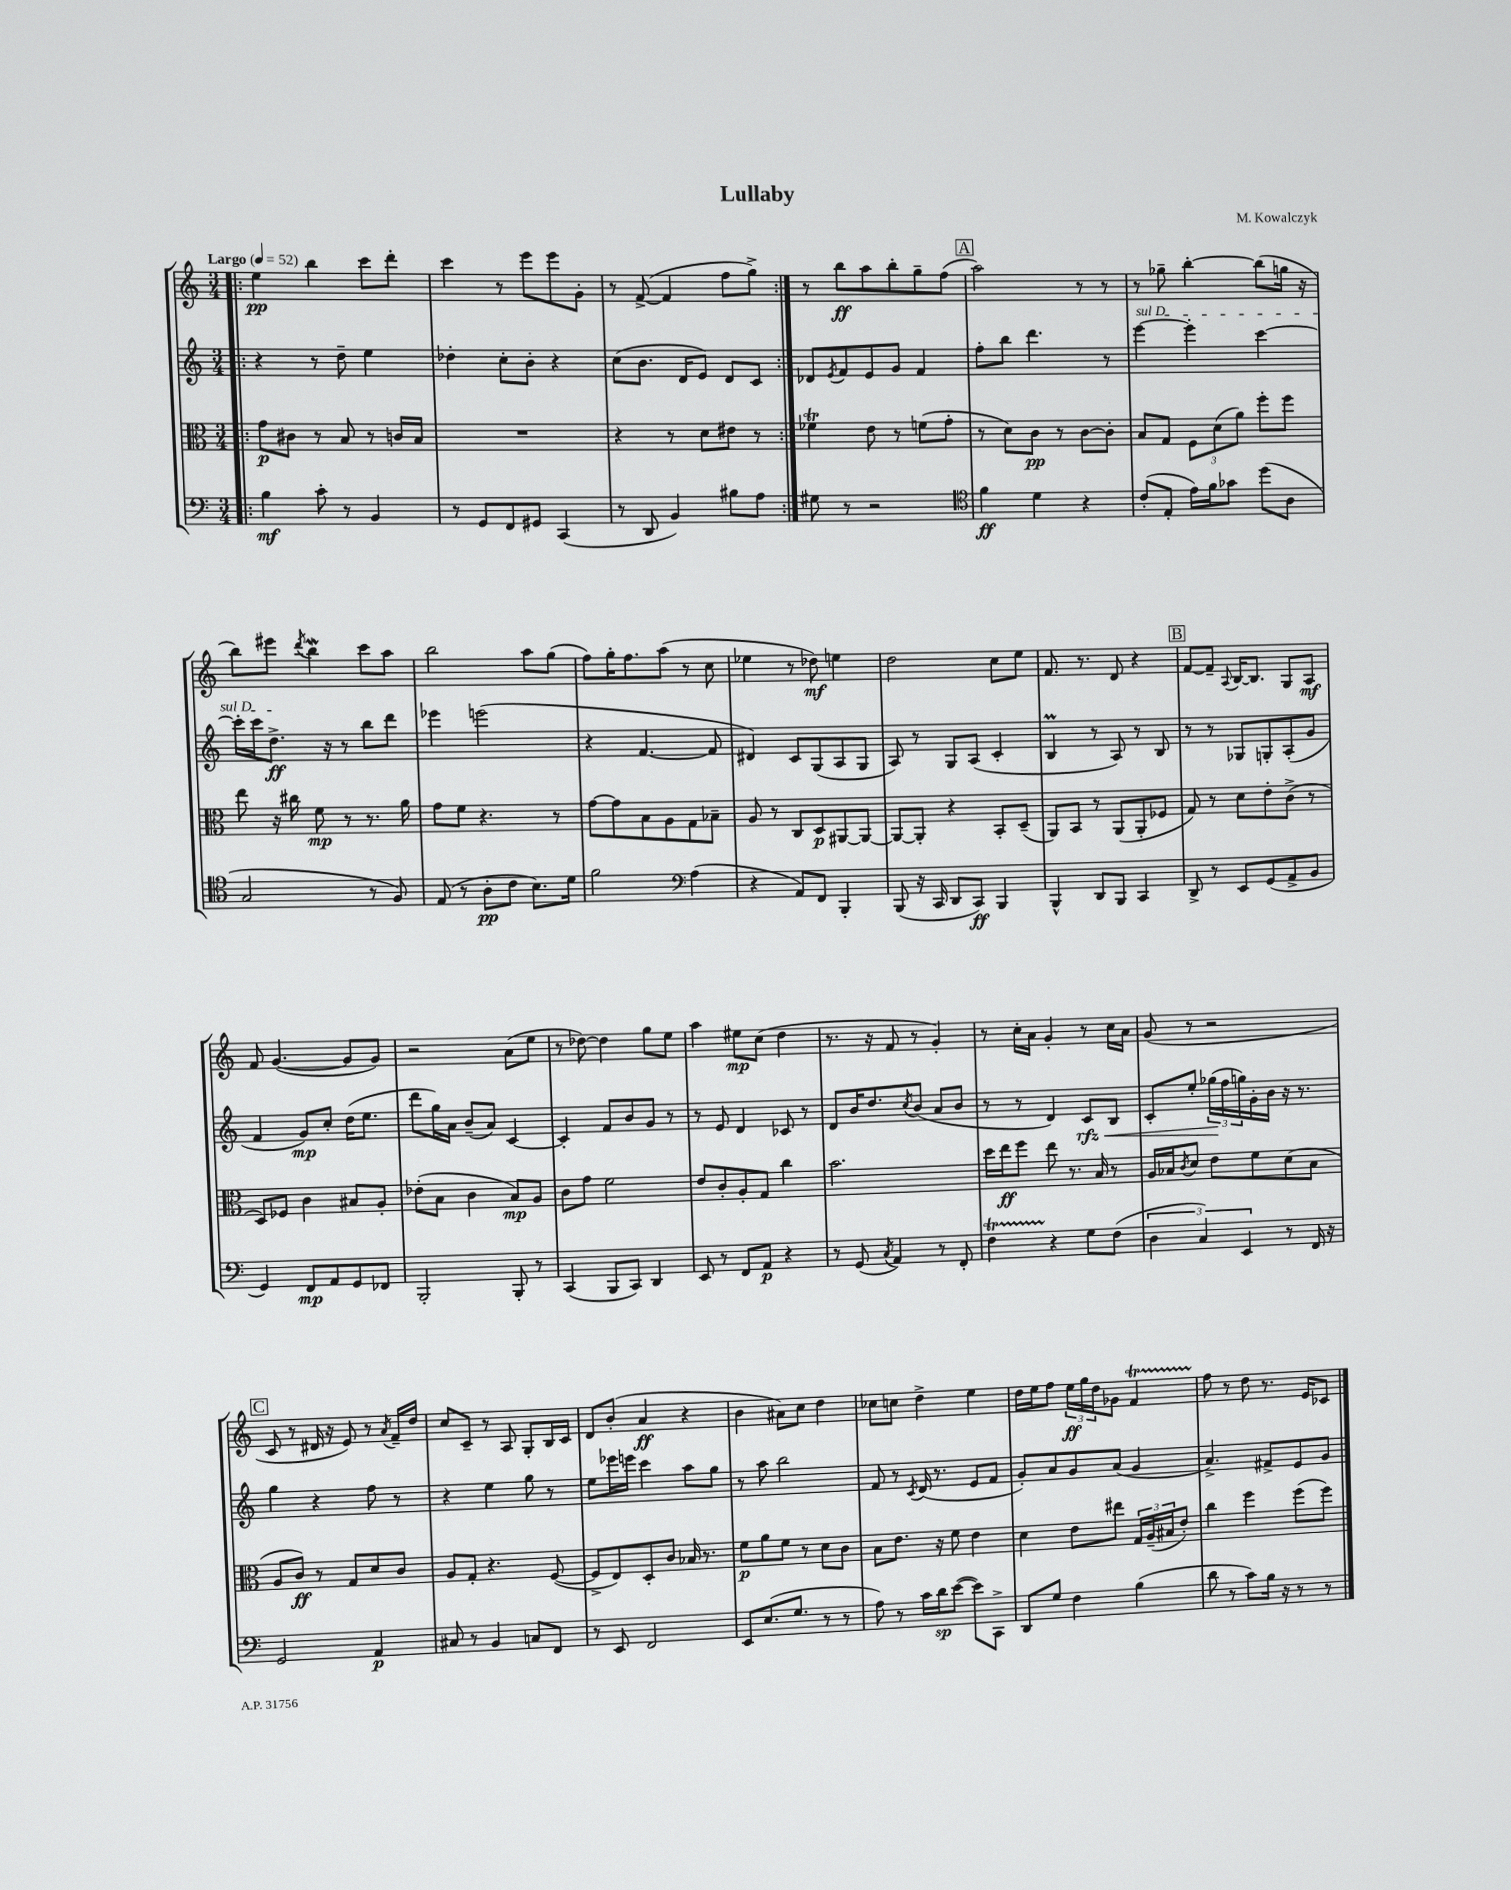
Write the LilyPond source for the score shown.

\header { title = "Lullaby" composer = "M. Kowalczyk" }
<<
\new StaffGroup <<
\new Staff = "s0" {
    \clef treble \key c \major \numericTimeSignature \time 3/4 \tempo "Largo" 4 = 52
    \repeat volta 2 { \bar ".|:" e''4\pp b''4 c'''8 d'''8-. |
    c'''4 r8 e'''8 e'''8 g'8-. |
    r8 f'8~->( f'4 f''8 g''8->) | }
    r8 b''8\ff a''8 b''8-. g''8-- f''8( |
    \mark \markup { \box "A" } a''2) r8 r8 |
    r8 ges''8-- b''4~-. b''8( g''16 r16 |
    b''8) eis'''8 \acciaccatura { d'''8 } b''4\mordent c'''8 a''8 |
    b''2 a''8 g''8( |
    f''8) g''16-. f''8. a''8( r8 c''8 |
    ees''4 r8 des''8\mf) e''4 |
    d''2 c''8 e''8 |
    f'8. r8. d'8 r4 |
    \mark \markup { \box "B" } f'8~ f'8-- \appoggiatura { a8 } b16~ b8. g8 a8\mf |
    f'8 g'4.~( g'8 g'8) |
    r2 a'8( e''8 |
    r8 des''8~) des''4 g''8 e''8 |
    a''4 eis''8\mp c''8( d''4 |
    r8. r16 f'8 r8 g'4-.) |
    r8 c''16-. a'16 g'4-. r8 c''16 a'16 |
    g'8( r8 r2 |
    \mark \markup { \box "C" } c'8 r8 dis'16 r16 e'8) r8 \acciaccatura { a'8 } f'16-- d''16 |
    c''8 c'8-- r8 a8 g8-. b16 c'16 |
    d'8 b'8-.( a'4\ff r4 |
    b'4 ais'8) c''8 d''4 |
    ces''8 c''8 d''4-> e''4 |
    d''16 e''16 f''8 \tuplet 3/2 { e''16\ff g''16 d''16 } ges'8 f'4\startTrillSpan |
    f''8\stopTrillSpan r8 d''8 r8. e'16 ces'8 \bar "|." |
}
\new Staff = "s1" {
    \clef treble \key c \major \numericTimeSignature \time 3/4
    \repeat volta 2 { \bar ".|:" r4 r8 d''8-- e''4 |
    des''4-. c''8-. b'8-. r4 |
    c''8( b'8. d'16 e'8) d'8 c'8 | }
    des'8 \acciaccatura { e'8 } f'8 e'8 g'8 f'4 |
    \mark \markup { \box "A" } f''8-. b''8 d'''4. r8 |
    \once \override TextSpanner.bound-details.left.text = \markup { \italic "sul D" } e'''4~\startTextSpan e'''4-. c'''4~ |
    c'''16-. c'''16 d''8.->\ff\stopTextSpan r16 r8 b''8 d'''8 |
    ees'''4 e'''2( |
    r4 f'4.~ f'8 |
    dis'4) c'8 g8( a8 g8 |
    a8) r8 g8 a8( c'4-. |
    b4\prall r8 a8) r8 b8 |
    \mark \markup { \box "B" } r8 r8 ges8 g8-. a8-.( g'8 |
    f'4 g'8\mp) c''8-. d''16( e''8. |
    d'''8 g''16) a'16 b'8--( a'8) c'4~ |
    c'4-. f'8 b'8 g'8 r8 |
    r8 e'8 d'4 ces'8 r8 |
    d'8 b'16 d''8. \acciaccatura { c''8 } b'8( a'8 b'8 |
    r8 r8 d'4) c'8\rfz\< b8 |
    c'8-. e''8-. \tuplet 3/2 { ges''16\!( f''16 g''16) } g'16-. b'16 r16 r8. |
    \mark \markup { \box "C" } g''4 r4 f''8 r8 |
    r4 e''4 g''8 r8 |
    e''8 ees'''16 e'''16 c'''4 a''8 g''8 |
    r8 a''8 b''2 |
    f'8 r8 \acciaccatura { c'8 } d'16( r8. e'8 f'8 |
    g'8-.) a'8 g'8 a'8( g'4 |
    a'4.->) fis'8-> e'8 g'8 \bar "|." |
}
\new Staff = "s2" {
    \clef alto \key c \major \numericTimeSignature \time 3/4
    \repeat volta 2 { \bar ".|:" g'8\p cis'8 r8 b8 r8 c'16 b16 |
    R2. |
    r4 r8 d'8 eis'8 r8 | }
    fes'4\trill e'8 r8 f'8( g'8-. |
    \mark \markup { \box "A" } r8 d'8) c'8\pp r8 c'8~ c'8-. |
    b8 g8 \tuplet 3/2 { f8 d'8( a'8) } f''8-. f''8 |
    e''8 r16 cis''16 f'8\mp r8 r8. a'16 |
    g'8 f'8 r4. r8 |
    g'8~ g'8 b8 a8 g8 bes8-- |
    a8 r8 c8 d8\p ais,8~ ais,8~ |
    ais,8~ ais,8-. r4 b,8-. d8--( |
    a,8) b,8 r8 a,8( a,8-. fes8 |
    \mark \markup { \box "B" } g8) r8 d'8 e'8-. c'8->( r8 |
    d8) fes8 c'4 bis8 a8-. |
    ees'8-.( b8 c'4 b8\mp) a8 |
    c'8 g'8 f'2 |
    e'8 c'8-. a8-. g8 c''4 |
    b'2. |
    d''16 e''16\ff f''8 e''8 r8. b16 r8 |
    a16 bes16 \acciaccatura { c'8 } d'8 e'8 f'8 d'8( bes8 |
    \mark \markup { \box "C" } a8 c'8\ff) r8 g8 d'8 c'8 |
    a8 g8-. r4. f8~( |
    f8-> e8) d8-. c'8 bes16 r8. |
    f'8\p a'8 f'8 r8 d'8 c'8 |
    b8 e'8. r16 f'8 e'4 |
    d'4 e'8 eis''8 \tuplet 3/2 { g16 a16--( bis16 } e'8-.) |
    c''4 f''4 f''8( f''8) \bar "|." |
}
\new Staff = "s3" {
    \clef bass \key c \major \numericTimeSignature \time 3/4
    \repeat volta 2 { \bar ".|:" b4\mf c'8-. r8 b,4 |
    r8 g,8 f,8 gis,8 c,4( |
    r8 d,8 b,4) bis8 a8 | }
    gis8 r8 r2 |
    \mark \markup { \box "A" } \clef tenor f'4\ff d'4 r4 |
    c'8-.( e8-. e'16) f'16 ges'8 d''8( a8 |
    g2 r8 f8) |
    e8( r8 a8-.\pp c'8 b8.) d'16 |
    f'2 \clef bass a4( |
    r4 a,8) f,8 b,,4-. |
    b,,8( r16 c,16 d,8 c,8\ff) b,,4 |
    b,,4-^ d,8 b,,8 c,4 |
    \mark \markup { \box "B" } d,8-> r8 e,8 g,8( a,8-> b,8 |
    g,4) f,8\mp a,8 g,8 fes,8 |
    b,,2-. b,,8-. r8 |
    c,4( b,,8 c,8) d,4 |
    e,8 r8 f,8 a,8\p r4 |
    r8 g,8( \acciaccatura { c8 } a,4) r8 f,8-. |
    f4\startTrillSpan r4\stopTrillSpan g8 f8( |
    \tuplet 3/2 { d4 c4) e,4 } r8 f,16 r16 |
    \mark \markup { \box "C" } g,2 a,4\p |
    cis8 r8 b,4 c8 f,8 |
    r8 e,8 f,2 |
    e,8 e8.( g8. r8 r8 |
    a8) r8 c'16 d'16\sp e'8~( e'8) c,8-> |
    d,8 g8 f4 b4( |
    d'8 r8 c'8) b16 r16 r8 r8 \bar "|." |
}
>>
>>
\layout { \context { \Score \remove "Bar_number_engraver" } }
